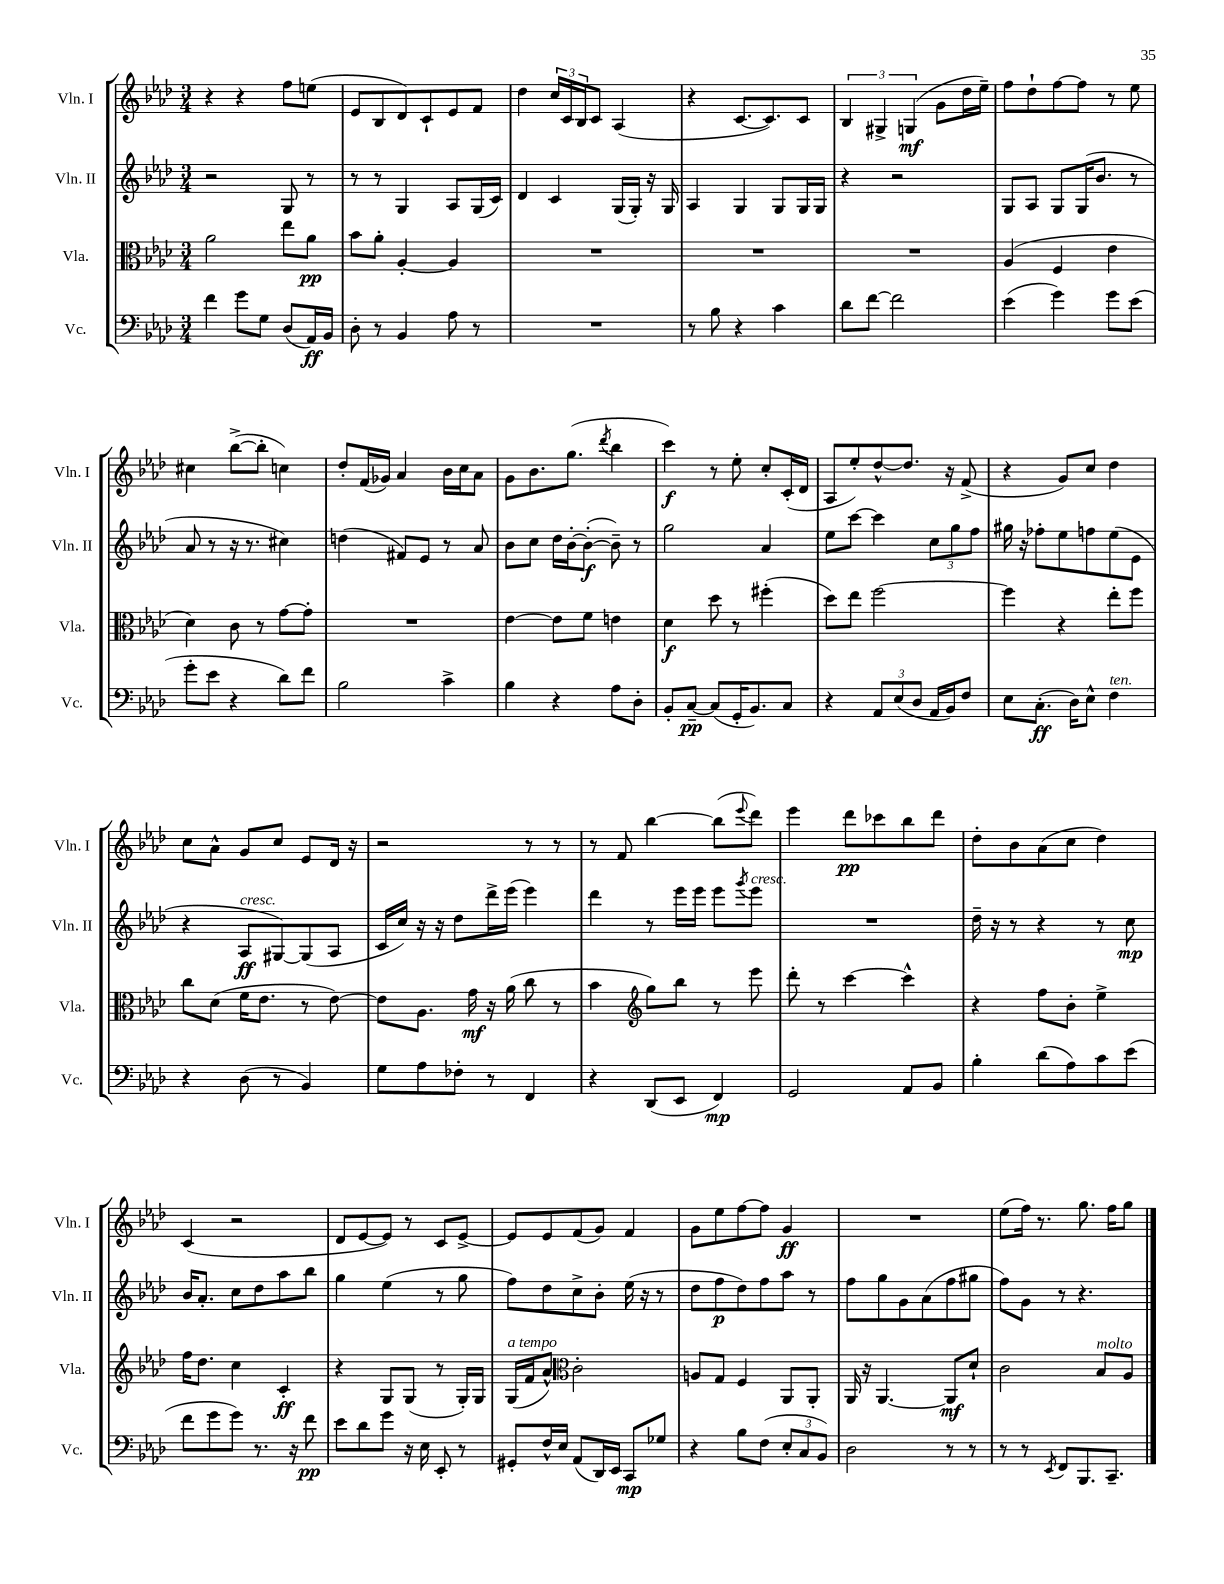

**kern	**kern	**kern	**kern
*staff4	*staff3	*staff2	*staff1
*clefF4	*clefC3	*clefG2	*clefG2
*k[b-e-a-d-]	*k[b-e-a-d-]	*k[b-e-a-d-]	*k[b-e-a-d-]
*M3/4	*M3/4	*M3/4	*M3/4
4f	2a-	2r	4r
8g	.	.	4r
8G	.	.	.
(8D-	8ee-	8G	8ff
16AA-)	8a-	8r	(8ee
16BB-	.	.	.
=	=	=	=
8D-'	8b-	8r	8e-
8r	8a-'	8r	8B-
4BB-	[4A-'	4G	8d-)
.	.	.	8c`
8A-	4A-]	8A-	8e-
8r	.	(16G	8f
.	.	16c)	.
=	=	=	=
2.r	2.r	4d-	4dd-
.	.	4c	24cc
.	.	.	24c
.	.	.	24B-
.	.	.	8c
.	.	(16G	(4A-
.	.	16G')	.
.	.	16r	.
.	.	16G	.
=	=	=	=
8r	2.r	4A-	4r
8B-	.	.	.
4r	.	4G	[8.c
.	.	.	8.c])
4c	.	8G	.
.	.	16G	8c
.	.	16G	.
=	=	=	=
8d-	2.r	4r	6B-
[8f	.	.	.
.	.	.	6G#^
2f]	.	2r	.
.	.	.	(6G
.	.	.	8g
.	.	.	16dd-
.	.	.	16ee-~)
=	=	=	=
(4e-	(4A-	8G	8ff
.	.	8A-	8dd-`
4g)	4F	8G	[8ff
.	.	(16G	8ff]
.	.	8.b-	.
8g	4e-	.	8r
(8e-	.	8r	8ee-
=	=	=	=
8g'	4d-)	8a-	4cc#
8e-	.	8r	.
4r	8c	16r	([8bb-^
.	.	8.r	.
.	8r	.	8bb-']
8d-)	[8g	4cc#)	4cc)
8f	8g']	.	.
=	=	=	=
2B-	2.r	(4dd	8dd-'
.	.	.	(16f
.	.	.	16g-)
.	.	8f#)	4a-
.	.	8e-	.
4c^	.	8r	16b-
.	.	.	16cc
.	.	8a-	8a-
=	=	=	=
4B-	[4e-	8b-	8g
.	.	8cc	8.b-
4r	8e-]	16dd-	.
.	.	[16b-'	(8.gg
.	8f	(8b-'_	.
.	.	.	8qddd-
8A-	4e	8b-~])	4bb-
8D-'	.	8r	.
=	=	=	=
8BB-'	4d-	2gg	4ccc)
[8C~	.	.	.
(8C]	8dd-	.	8r
16GG'	8r	.	8ee-'
8.BB-)	.	.	.
.	(4ff#'	4a-	8cc'
8C	.	.	(16c'
.	.	.	16d-
=	=	=	=
4r	8dd-)	8ee-	8A-
.	8ee-	[8ccc	8ee-')
12AA-	[2ff	4ccc]	[8dd-^^
(12E-	.	.	.
.	.	.	8.dd-]
12D-	.	.	.
16AA-	.	12cc	.
16BB-)	.	.	16r
.	.	12gg	.
8F	.	.	(8f^
.	.	12ff	.
=	=	=	=
8E-	4ff]	16gg#	4r
.	.	16r	.
(8.C'	.	8ff-'	.
.	4r	8ee-	8g)
16D-)	.	.	.
8E-^^	.	8ff	8cc
4F	8ee-'	(8ee-	4dd-
.	8ff	8e-	.
=	=	=	=
4r	8cc	4r	8cc
.	(8d-	.	8a-^^
(8D-	16f	8A-	8g
.	8.e-	.	.
8r	.	[8G#)	8cc
4BB-)	8r	(8G#]	8e-
.	[8e-)	8A-	16d-
.	.	.	16r
=	=	=	=
8G	8e-]	16c	2r
.	.	16cc)	.
8A-	8.A-	16r	.
.	.	16r	.
8F-'	.	8dd-	.
.	16g	.	.
8r	16r	16ddd-^	.
.	(16a-	(16eee-	.
4FF	8cc	4eee-)	8r
.	8r	.	8r
=	=	=	=
4r	4b-	4ddd-	8r
.	.	.	8f
*	*clefG2	*	*
(8DD-	8gg)	8r	[4bb-
8EE-	8bb-	16eee-	.
.	.	16eee-	.
4FF)	8r	8eee-	(8bb-]
.	.	8qggg	8qqeee-
.	8eee-	8eee-	8ddd-)
=	=	=	=
2GG	8ddd-'	2.r	4eee-
.	8r	.	.
.	[4ccc	.	8ddd-
.	.	.	8ccc-
8AA-	4ccc^^]	.	8bb-
8BB-	.	.	8ddd-
=	=	=	=
4B-'	4r	16dd-~	8dd-'
.	.	16r	.
.	.	8r	8b-
(8d-	8ff	4r	(8a-
8A-)	8b-'	.	8cc
8c	4ee-^	8r	4dd-)
(8e-	.	8cc	.
=	=	=	=
8f	16ff	16b-	(4c
.	8.dd-	8.a-'	.
8g	.	.	.
8g)	4cc	8cc	2r
8.r	.	8dd-	.
.	4c'	8aa-	.
16r	.	.	.
8f	.	8bb-	.
=	=	=	=
8e-	4r	4gg	8d-
8d-	.	.	[8e-
8g	8G	(4ee-	8e-])
16r	(8G	.	8r
16E-	.	.	.
8EE-'	8r	8r	8c
8r	16G')	8gg	[8e-^
.	16G	.	.
=	=	=	=
8GG#'	(16G	8ff)	8e-]
.	16f	.	.
16F^^	8a-^^)	8dd-	8e-
16E-	.	.	.
*	*clefC3	*	*
(8AA-	2c'	8cc^	(8f
16DD-)	.	8b-'	8g)
16EE-	.	.	.
8CC	.	(16ee-	4f
.	.	16r	.
8G-	.	8r	.
=	=	=	=
4r	8A	8dd-	8g
.	8G	8ff	8ee-
8B-	4F	8dd-)	[8ff
(8F	.	8ff	8ff]
12E-'	8AA-	8aa-	4g
12C	.	.	.
.	8AA-'	8r	.
12BB-)	.	.	.
=	=	=	=
2D-	16AA-	8ff	2.r
.	16r	.	.
.	[4.AA-	8gg	.
.	.	8g	.
.	.	(8a-	.
8r	8AA-]	8ff	.
8r	8d-`	8gg#	.
=	=	=	=
8r	2c	8ff)	(8ee-
8r	.	8g	16ff)
.	.	.	8.r
8qEE-	.	.	.
8FF	.	8r	.
8.BBB-	.	4.r	8.gg
.	8B-	.	.
8.CC~	.	.	16ff
.	8A-	.	8gg
==	==	==	==
*-	*-	*-	*-
